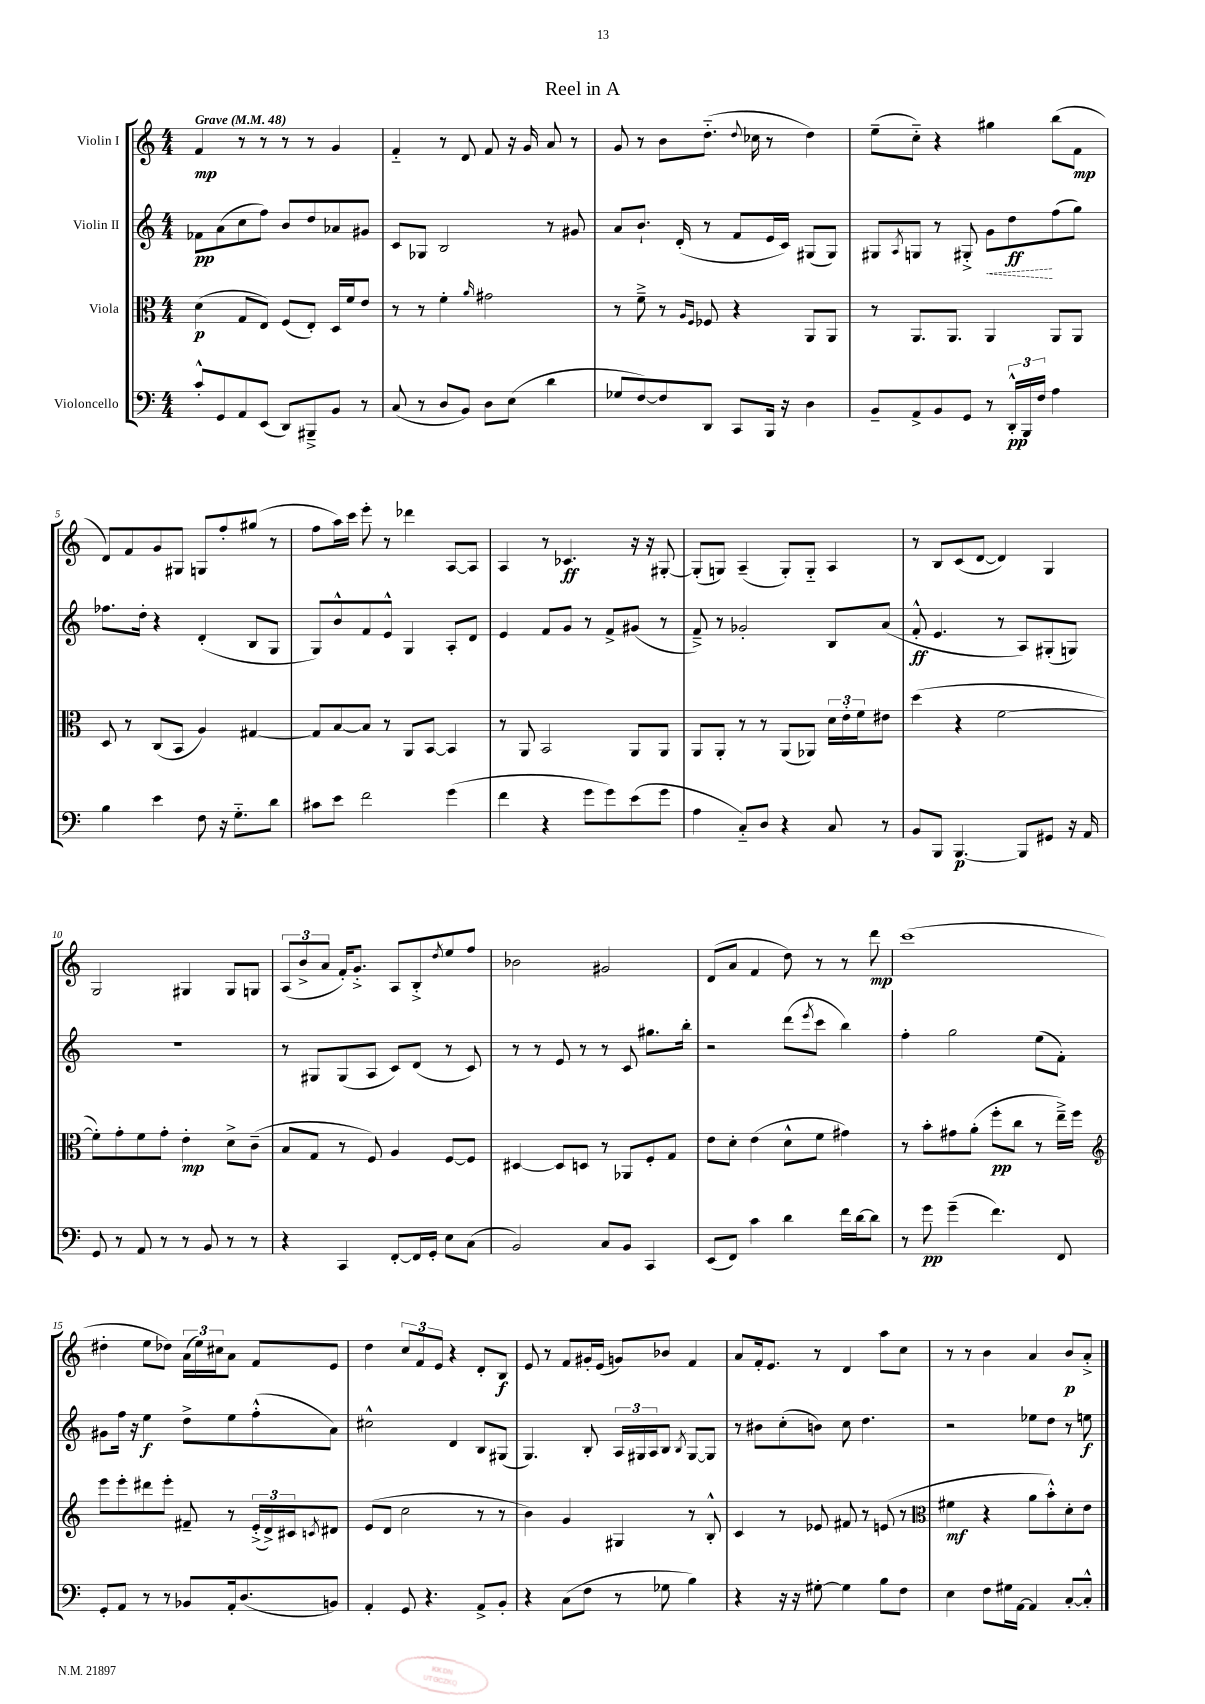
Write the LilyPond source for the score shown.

\header { title = "Reel in A" }
<<
\new StaffGroup <<
\new Staff = "s0" \with { instrumentName = "Violin I" } {
    \clef treble \key c \major \numericTimeSignature \time 4/4 \tempo "Grave" 4 = 48
    f'4\mp r8 r8 r8 r8 g'4 |
    f'4-_ r8 d'8 f'8 r16 g'16 a'8 r8 |
    g'8 r8 b'8 d''8.-_( \appoggiatura { d''8 } ces''16 r8 d''4) |
    e''8--( c''8-_) r4 gis''4 b''8( f'8\mp |
    d'8) f'8 g'8 gis8 g8 f''8-. gis''8( r8 |
    f''8 a''16) c'''16 e'''8-. r8 des'''4 a8~ a8 |
    a4 r8 ces'4.\ff r16 r16 gis8~-. |
    gis8-.( g8) a4--( g8-.) g8-_ a4 |
    r8 b8 c'8( d'8~ d'4) g4 |
    g2 gis4 gis8 g8 |
    \tuplet 3/2 { a8( b'8-> a'8 } f'16-.) g'8.-.-> a8 b8-.-> \acciaccatura { d''8 } e''8 f''8 |
    bes'2 gis'2 |
    d'8( a'8 f'4 d''8) r8 r8 d'''8\mp |
    c'''1( |
    dis''4-. e''8 des''8) \tuplet 3/2 { a'16( e''16) cis''16 } a'8 f'8 e'8 |
    d''4 \tuplet 3/2 { c''8 f'8 e'8 } r4 d'8-. b8\f |
    e'8 r8 f'8 gis'16-. e'16( g'8) bes'8 f'4 |
    a'8 f'16-. e'8. r8 d'4 a''8 c''8 |
    r8 r8 b'4 a'4 b'8\p a'8-.-> \bar "|." |
}
\new Staff = "s1" \with { instrumentName = "Violin II" } {
    \clef treble \key c \major \numericTimeSignature \time 4/4
    fes'8\pp a'8( c''8 f''8) b'8 d''8 aes'8 gis'8 |
    c'8 ges8 b2 r8 gis'8 |
    a'8 b'8.-! d'16-.( r8 f'8 e'16 c'16) gis8( gis8) |
    gis8 \acciaccatura { a8 } g8 r8 gis8-.-> \once \override Hairpin.style = #'dashed-line g'8\< d''8\ff\! f''8( g''8) |
    fes''8. d''16-. r4 d'4-.( b8 g8 |
    g8) b'8-^ f'8 e'8-^ g4 a8-. d'8 |
    e'4 f'8 g'8 r8 f'8-> gis'8( r8 |
    f'8--->) r8 ges'2-. b8 a'8( |
    f'8-.-^\ff e'4. r8 a8) gis8-.( g8) |
    r1 |
    r8 gis8 gis8( a8 c'8) d'8( r8 c'8) |
    r8 r8 e'8 r8 r8 c'8 gis''8. b''16-. |
    r2 d'''8( \acciaccatura { e'''8 } c'''8 b''4) |
    f''4-. g''2 e''8( f'8-.) |
    gis'8 f''16 r16 e''4\f d''8-> e''8 f''8-.-^( a'8) |
    cis''2-^ d'4 b8 gis8( |
    g4.) b8-. \tuplet 3/2 { a16 gis16 a16 } b8 \acciaccatura { b8 } gis8~ gis8 |
    r8 bis'8 c''8-.( b'8) c''8 d''4. |
    r2 ees''8 d''8 r8 e''8\f \bar "|." |
}
\new Staff = "s2" \with { instrumentName = "Viola" } {
    \clef alto \key c \major \numericTimeSignature \time 4/4
    d'4\p( g8 e8) f8( e8-.) d16 f'16 e'8 |
    r8 r8 f'4-. \grace { a'16 } gis'2 |
    r8 f'8---> r8 \grace { a16 f16 } fes8 r4 a,8 a,8 |
    r8 a,8. a,8. a,4 a,8 a,8 |
    d8 r8 c8( b,8 a4) gis4~ |
    gis8 b8~ b8 r8 a,8 b,8~ b,4 |
    r8 a,8 b,2 a,8 a,8 |
    a,8 a,8-. r8 r8 a,8( aes,8) \tuplet 3/2 { d'16 e'16-. f'16 } eis'8 |
    d''4( r4 f'2~ |
    f'8-.) g'8-. f'8 g'8-. e'4-.\mp d'8-> c'8--( |
    b8 g8 r8 f8) a4 f8~ f8 |
    dis4~ dis8 d8 r8 aes,8 f8-. g8 |
    e'8 d'8-. e'4( d'8-^ f'8 gis'4) |
    r8 b'8-. gis'8 a'8-.( f''8-.\pp c''8 r8 e''16--->) f''16 |
    \clef treble e'''8 e'''8-. dis'''8 e'''8-. fis'8-- r8 \tuplet 3/2 { e'16-.->( d'16->) cis'16 } \acciaccatura { c'8 } dis'8 |
    e'8( d'8 c''2 r8 r8 |
    b'4) g'4 gis4 r8 b8-.-^ |
    c'4 r8 ees'8 fis'8 r8 e'8( r8 |
    \clef alto fis'4\mf r4 a'8 b'8-.-^) d'8-. e'8 \bar "|." |
}
\new Staff = "s3" \with { instrumentName = "Violoncello" } {
    \clef bass \key c \major \numericTimeSignature \time 4/4
    c'8-.-^ g,8 a,8 e,8( d,8) bis,,8---> b,8 r8 |
    c8( r8 d8 b,8) d8 e8( d'4 |
    ges8 f8~) f8 d,8 c,8 b,,16 r16 d4 |
    b,8-- a,8-> b,8 g,8 r8 \tuplet 3/2 { d,16-.-^\pp b,,16 f16 } a4 |
    b4 e'4 f8 r16 g8.-_ d'8 |
    cis'8 e'8 f'2 g'4( |
    f'4 r4 g'8 g'8) e'8( g'8 |
    a4 c8-_) d8 r4 c8 r8 |
    b,8 b,,8 b,,4.~\p b,,8 gis,8 r16 a,16 |
    g,8 r8 a,8 r8 r8 b,8 r8 r8 |
    r4 c,4 f,8~-. f,16 g,16-. e8 c8( |
    b,2) c8 b,8 c,4 |
    e,8( f,8) c'4 d'4 f'16 d'16~ d'8 |
    r8 g'8\pp g'4--( f'4.) f,8 |
    g,8-. a,8 r8 r8 bes,8 a,16-. d8.( b,8) |
    a,4-. g,8 r4. a,8-> b,8-. |
    r4 c8( f8 r8 ges8 b4) |
    r4 r16 r16 gis8~-. gis4 b8 f8 |
    e4 f8 gis16 a,16~ a,4 c8~-. c8-.-^ \bar "|." |
}
>>
>>
